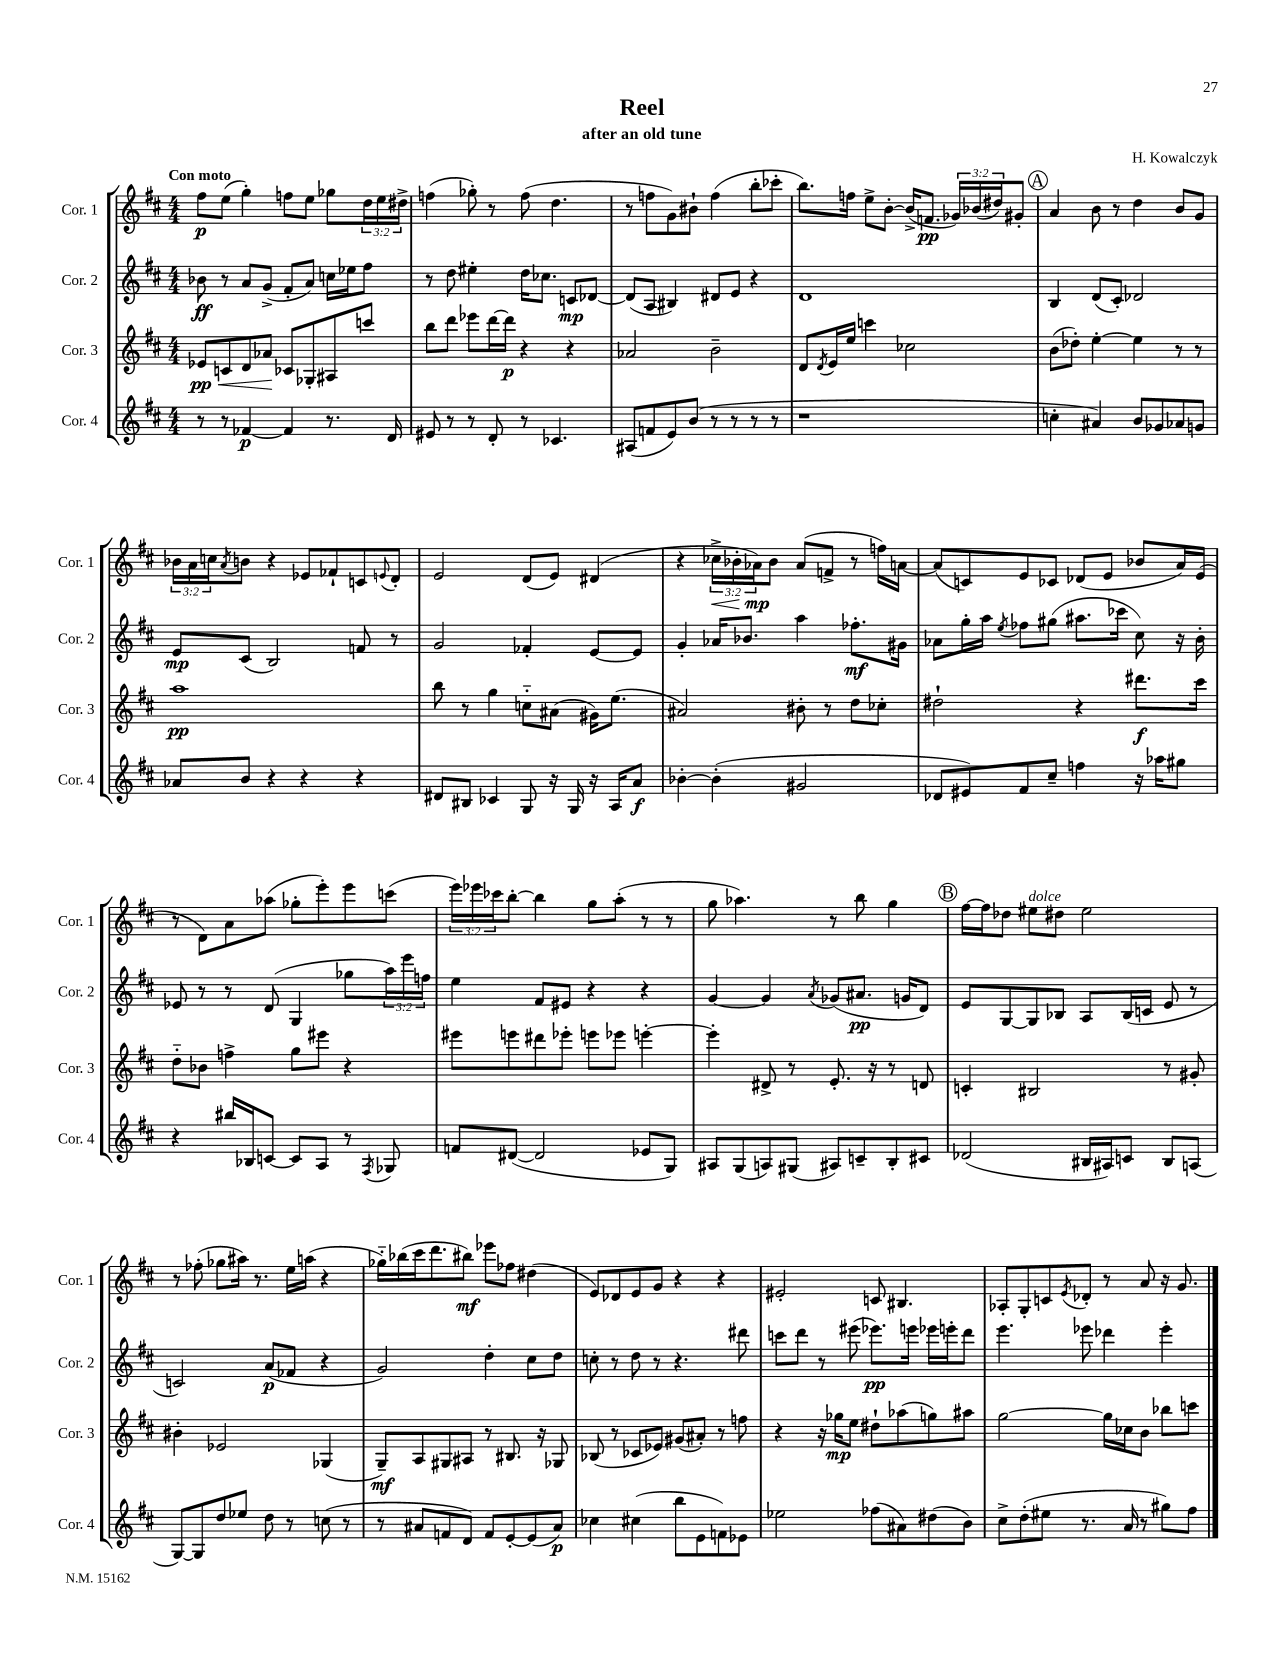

**kern	**kern	**kern	**kern
*staff4	*staff3	*staff2	*staff1
*clefG2	*clefG2	*clefG2	*clefG2
*k[f#c#]	*k[f#c#]	*k[f#c#]	*k[f#c#]
*M4/4	*M4/4	*M4/4	*M4/4
8r	8e-	8b-	8ff#
8r	8c	8r	(8ee
[4f-	8d	8a	4gg')
.	8a-	(8g^	.
4f-]	8c-	8f#'	8ff
.	8G-'	8a)	8ee
8.r	8A#	16cc	8gg-
.	.	16ee-	.
.	8ccc	8ff#	24dd
.	.	.	24ee
16d	.	.	.
.	.	.	24dd#^
=	=	=	=
8e#	8bb	8r	(4ff
8r	8ddd	8dd	.
8r	8eee-	4ee#'	8gg-')
8d'	[16ddd	.	8r
.	16ddd]	.	.
8r	4r	16dd	(8ff
.	.	8.cc-	.
4.c-	.	.	4.dd
.	4r	8c	.
.	.	[8d-	.
=	=	=	=
(8A#	2a-	(8d-]	8r
8f	.	8A	8ff
8e)	.	4B#)	8g)
(8b	.	.	8b#`
8r	2b~	8d#	(4ff
8r	.	8e	.
8r	.	4r	8bb'
8r	.	.	8ccc-'
=	=	=	=
1r	8d	1d	8.bb)
.	8qd	.	.
.	16e	.	.
.	16ee	.	16ff
.	4ccc	.	8ee^
.	.	.	[8b'
.	2cc-	.	(16b^]
.	.	.	8.f
.	.	.	24g-)
.	.	.	(24b-
.	.	.	24dd#)
.	.	.	8g#'
=	=	=	=
4cc'	(8b	4B	4a
.	8dd-')	.	.
4a#)	[4ee'	(8d	8b
.	.	8c#')	8r
8b	4ee]	2d-	4dd
8g-	.	.	.
8a-	8r	.	8b
8g	8r	.	8g
=	=	=	=
8a-	1aa	8e	24b-
.	.	.	24a
.	.	.	24cc
.	.	.	8qa
8b	.	(8c#	8b
4r	.	2B)	4r
4r	.	.	8e-
.	.	.	8f-`
4r	.	8f	8c
.	.	.	8qqe
.	.	8r	8d'
=	=	=	=
8d#	8bb	2g	2e
8B#	8r	.	.
4c-	4gg	.	.
8G	8cc'~	4f-'	(8d
16r	(8a#	.	8e)
16G	.	.	.
16r	16g#)	[8e	(4d#
16A	(8.ee	.	.
8a	.	8e]	.
=	=	=	=
[4b-'	2a#)	4g'	4r
(4b-']	.	16a-	24cc-^
.	.	.	24b-'
.	.	8.b-	.
.	.	.	24a-)
.	.	.	8b-
2g#	8b#'	4aa	(8a-
.	8r	.	8f^
.	8dd	8.ff-'	8r
.	8cc-'	.	16ff)
.	.	16g#	[16a
=	=	=	=
8d-	2dd#`	8a-	(8a]
8e#)	.	16gg'	8c)
.	.	16aa	.
.	.	8qee	.
8f#	.	8ff-	8e
8cc#~	.	(8gg#	8c-
4ff	4r	8.aa#	(8d-
.	.	.	8e
.	.	16ccc-	.
16r	8.ddd#	8cc#)	8b-
16aa-	.	.	.
8gg#	.	16r	16a)
.	16ccc#	16b'	(16e
=	=	=	=
4r	8dd'~	8e-	8r
.	8b-	8r	8d)
16bb#	4ff^	8r	8a
16B-	.	.	.
[8c	.	(8d	(8aa-
8c]	8gg	4G	8gg-'
8A	8eee#	.	8eee')
8r	4r	8gg-	8eee
8qF#	.	.	.
8G-	.	24aa)	(8ccc
.	.	24eee	.
.	.	24ff	.
=	=	=	=
8f	8eee#	4ee	24eee)
.	.	.	24eee-
.	.	.	24ccc-
([8d#	8eee	.	[8bb'
2d#]	8ddd#	8f#	4bb]
.	8eee-'	8e#	.
.	8eee	4r	8gg
.	8eee-	.	(8aa'
8e-	[4eee'	4r	8r
8G)	.	.	8r
=	=	=	=
8A#	4eee']	[4g	8gg
(8G	.	.	4.aa-)
8A)	8d#^	4g]	.
(8G#	8r	.	.
.	.	8qa	.
8A#)	8.e'	(8g-	8r
8c~	.	8.a#	8bb
.	16r	.	.
8B'	8r	.	4gg
.	.	16g	.
8c#	8d	8d)	.
=	=	=	=
(2d-	4c'	8e	[16ff#
.	.	.	16ff#]
.	.	[8G	8dd-
.	2B#	8G]	8ee#
.	.	8B-	8dd#
16B#	.	8A	2ee#
16A#)	.	.	.
8c	.	(16B-	.
.	.	16c	.
8B#	8r	8e	.
(8A	8g#'	8r	.
=	=	=	=
[8G)	4b#'	2c)	8r
8G]	.	.	(8ff-'
8dd	2e-	.	8gg-
8ee-	.	.	16aa#)
.	.	.	8.r
8dd	.	(8a	.
8r	.	8f-	16ee
.	.	.	(16aa
(8cc	(4G-	4r	4r
8r	.	.	.
=	=	=	=
8r	8G~)	2g)	16gg-'~)
.	.	.	(16bb-
8a#	8A	.	16ccc#
.	.	.	8.ddd
8f	8G#	.	.
8d)	8A#	.	8bb#)
8f	8r	4dd'	8eee-
[8e'	8.B#	.	8ff-
(8e]	.	8cc#	(4dd#
.	16r	.	.
8a#)	8G-	8dd	.
=	=	=	=
4cc-	(8B-	8cc'	8e)
.	8r	8r	8d-
(4cc#	8c-	8dd	8e
.	8e-)	8r	8g
8bb	(8g#	4.r	4r
8e	8a#')	.	.
8f)	8r	.	4r
8e-	8ff	8ddd#	.
=	=	=	=
2ee-	4r	8ccc	2e#'
.	.	8ddd	.
.	16r	8r	.
.	16gg-	.	.
.	8ee	(8eee#	.
(8ff-	8dd#`	8.eee-)	8c
8a#)	(8aa-	.	4.B#
.	.	16eee	.
(8dd#	8gg)	16eee-	.
.	.	16eee'	.
8b)	8aa#	8ddd	.
=	=	=	=
8cc#^	[2gg	4.eee	8A-'
(8dd'	.	.	8G'
8ee#	.	.	8c
.	.	.	8qe
8.r	.	8eee-	8d-'
.	16gg]	4ddd-	8r
16a	16cc-	.	.
8r	8b	.	8a
8gg#)	8bb-	4eee-'	16r
.	.	.	8.g
8ff#	8ccc	.	.
==	==	==	==
*-	*-	*-	*-
